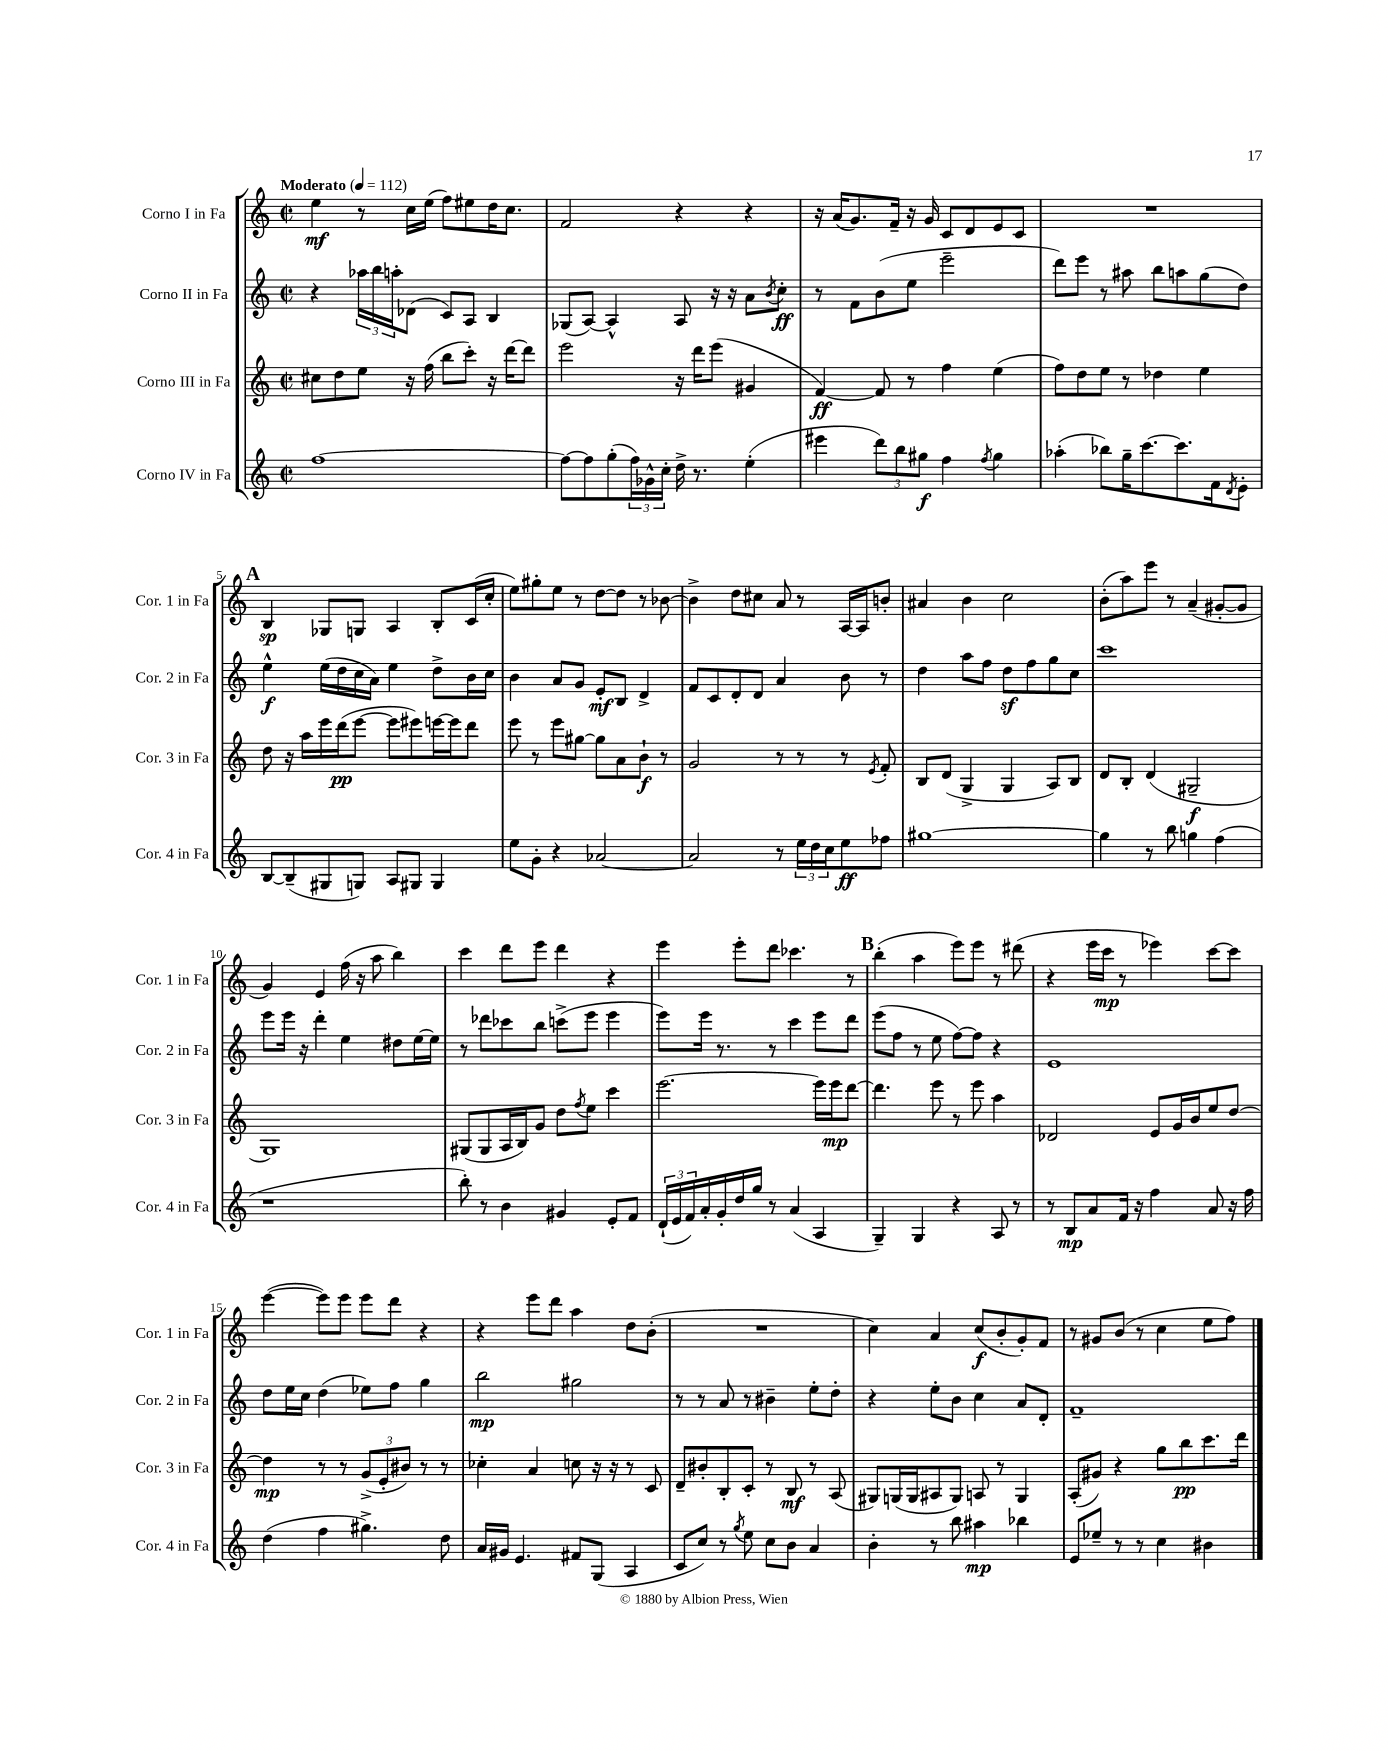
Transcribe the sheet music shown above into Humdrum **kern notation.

**kern	**dynam	**kern	**dynam	**kern	**dynam	**kern	**dynam
*part4	*part4	*part3	*part3	*part2	*part2	*part1	*part1
*staff4	*staff4	*staff3	*staff3	*staff2	*staff2	*staff1	*staff1
*I"Corno IV in Fa	*	*I"Corno III in Fa	*	*I"Corno II in Fa	*	*I"Corno I in Fa	*
*I'Cor. 4 in Fa	*	*I'Cor. 3 in Fa	*	*I'Cor. 2 in Fa	*	*I'Cor. 1 in Fa	*
*clefG2	*	*clefG2	*	*clefG2	*	*clefG2	*
*k[]	*	*k[]	*	*k[]	*	*k[]	*
*M2/2	*	*M2/2	*	*M2/2	*	*M2/2	*
*met(c|)	*	*met(c|)	*	*met(c|)	*	*met(c|)	*
*MM112	*	*MM112	*	*MM112	*	*MM112	*
=1	=1	=1	=1	=1	=1	=1	=1
!	!	!	!	!	!	!LO:TX:a:B:t=Moderato	!
[1ff	.	8cc#X\L	.	4r	.	4ee\	mf
.	.	8dd\	.	.	.	.	.
.	.	8ee\J	.	24aa-X\LL	.	8r	.
.	.	.	.	24bb\	.	.	.
.	.	.	.	24aan'\J	.	.	.
.	.	16r	.	(8d-X\J	.	16cc\LL	.
.	.	(16ff\	.	.	.	(16ee\JJ	.
.	.	8bb\L	.	8c/L)	.	8ff\L)	.
.	.	8ccc'\J)	.	8A/J	.	8ee#X\	.
.	.	16r	.	4B/	.	16dd\K	.
.	.	[16ddd\KL	.	.	.	8.cc\J	.
.	.	8ddd\J]	.	.	.	.	.
=2	=2	=2	=2	=2	=2	=2	=2
8ff\L_	.	2eee\	.	(8G-X/L	.	2f/	.
8ff\]	.	.	.	[8A/J)	.	.	.
(8gg'\	.	.	.	4A^^/]	.	.	.
24ff\L)	.	.	.	.	.	.	.
24g-X^^\	.	.	.	.	.	.	.
24cc'\JJ	.	.	.	.	.	.	.
16dd^\	.	16r	.	8A/	.	4r	.
8.r	.	16ddd\KL	.	.	.	.	.
.	.	(8eee\J	.	16r	.	.	.
.	.	.	.	16r	.	.	.
(4ee'\	.	4g#X/	.	8a\L	.	4r	.
.	.	.	.	8qb/	.	.	.
.	.	.	.	8cc'\J	ff	.	.
=3	=3	=3	=3	=3	=3	=3	=3
4eee#X\	.	[4f/)	ff	8r	.	16r	.
.	.	.	.	.	.	(16a/KL	.
.	.	.	.	8f\L	.	8.g/)	.
12ddd\L)	.	8f/]	.	(8b\	.	.	.
.	.	.	.	.	.	16f~/Jk	.
12bb\	.	.	.	.	.	.	.
.	.	8r	.	8ee\J	.	16r	.
12gg#X\J	f	.	.	.	.	.	.
.	.	.	.	.	.	16g/	.
4ff\	.	4ff\	.	2eee~\	.	8c/L	.
.	.	.	.	.	.	8d/	.
8qff/	.	.	.	.	.	.	.
4gg#\	.	(4ee\	.	.	.	8e/	.
.	.	.	.	.	.	8c/J	.
=4	=4	=4	=4	=4	=4	=4	=4
(4aa-X'\	.	8ff\L)	.	8ddd\L)	.	1r	.
.	.	8dd\	.	8eee\J	.	.	.
8bb-X\L)	.	8ee\J	.	8r	.	.	.
16gg~\K	.	8r	.	8aa#X\	.	.	.
[8.ccc\	.	.	.	.	.	.	.
.	.	4dd-X\	.	8bb\L	.	.	.
8.ccc\]	.	.	.	8aan\	.	.	.
.	.	4ee\	.	(8gg\	.	.	.
16f\k	.	.	.	.	.	.	.
8qd/	.	.	.	.	.	.	.
8e'\J	.	.	.	8dd\J)	.	.	.
!!LO:LB:g=z
!!LO:REH:place=s1:t=A
=5	=5	=5	=5	=5	=5	=5	=5
[8B/L	.	8dd\	.	4ee^^\	f	4B/	sp
(8B~/]	.	16r	.	.	.	.	.
.	.	16aa\LL	.	.	.	.	.
8G#X/	.	16eee\	.	(16ee\LL	.	8G-X/L	.
.	.	(16ddd\J	pp	16dd\	.	.	.
8Gn/J)	.	[8eee\J	.	16cc\	.	8Gn/J	.
.	.	.	.	16a\JJ)	.	.	.
8A/L	.	8eee\L]	.	4ee\	.	4A/	.
8G#X/J	.	8eee#X\)	.	.	.	.	.
4G#/	.	[16eeen\L	.	8dd^\L	.	8B'/L	.
.	.	16eee\J]	.	.	.	.	.
.	.	8ddd\J	.	16b\L	.	(16c/L	.
.	.	.	.	16cc\JJ	.	16cc'/JJ	.
=6	=6	=6	=6	=6	=6	=6	=6
8ee\L	.	8eee\	.	4b\	.	8ee\L)	.
8g'\J	.	8r	.	.	.	8gg#X'\	.
4r	.	8eee\L	.	8a/L	.	8ee\J	.
.	.	[8gg#X\J	.	8g/J	.	8r	.
[2a-X/	.	8gg#\L]	.	8e'/L	mf	[8dd\L	.
.	.	8a\	.	8B/J	.	8dd\J]	.
.	.	8b`\J	f	4d^/	.	8r	.
.	.	8r	.	.	.	[8b-X\	.
=7	=7	=7	=7	=7	=7	=7	=7
2a-/]	.	2g/	.	8f/L	.	4b-^\]	.
.	.	.	.	8c/	.	.	.
.	.	.	.	8d'/	.	8dd\L	.
.	.	.	.	8d/J	.	8cc#X\J	.
8r	.	8r	.	4a/	.	8a/	.
24ee\LL	.	8r	.	.	.	8r	.
24dd\	.	.	.	.	.	.	.
24cc\J	.	.	.	.	.	.	.
8ee\	ff	8r	.	8b\	.	[16A/LL	.
.	.	.	.	.	.	16A/J]	.
.	.	8qe/	.	.	.	.	.
8ff-X\J	.	8f'/	.	8r	.	8bn'/J	.
=8	=8	=8	=8	=8	=8	=8	=8
[1gg#X	.	8B/L	.	4dd\	.	4a#X/	.
.	.	(8d/J	.	.	.	.	.
.	.	4G^/	.	8aa\L	.	4b\	.
.	.	.	.	8ff\J	.	.	.
.	.	4G/	.	8ddz\L	.	2cc\	.
.	.	.	.	8ff\	.	.	.
.	.	8A/L)	.	8gg\	.	.	.
.	.	8B/J	.	8cc\J	.	.	.
=9	=9	=9	=9	=9	=9	=9	=9
4gg#\]	.	8d/L	.	1ccc	.	(8b'\L	.
.	.	8B'/J	.	.	.	8aa\)	.
8r	.	(4d/	.	.	.	8eee\J	.
8bb\	.	.	.	.	.	8r	.
4ggn\	.	2G#X~/	f	.	.	(4a~/	.
(4ff\	.	.	.	.	.	[8g#X'/L	.
.	.	.	.	.	.	8g#/J]	.
!!LO:LB:g=z
=10	=10	=10	=10	=10	=10	=10	=10
1r	.	1G)	.	8eee\L	.	4g/)	.
.	.	.	.	16eee\Jk	.	.	.
.	.	.	.	16r	.	.	.
.	.	.	.	4ddd'\	.	4e/	.
.	.	.	.	4ee\	.	(16ff\	.
.	.	.	.	.	.	16r	.
.	.	.	.	.	.	8aa\	.
.	.	.	.	8dd#X\L	.	4bb\)	.
.	.	.	.	[16ee\L	.	.	.
.	.	.	.	16ee\JJ]	.	.	.
=11	=11	=11	=11	=11	=11	=11	=11
8bb'\)	.	(8G#X/L	.	8r	.	4ccc\	.
8r	.	8G#/	.	8ddd-X\L	.	.	.
4b\	.	16A/L	.	8ccc-X\	.	8ddd\L	.
.	.	16B/J)	.	.	.	.	.
.	.	8g/J	.	8bb\J	.	8eee\J	.
4g#X/	.	8dd\L	.	(8cccn^\L	.	4ddd\	.
.	.	8qff/	.	.	.	.	.
.	.	8ee\J	.	8eee\J	.	.	.
8e'/L	.	4ccc\	.	4eee\	.	4r	.
8f/J	.	.	.	.	.	.	.
=12	=12	=12	=12	=12	=12	=12	=12
(24d`/LL	.	[2.eee\	.	8eee\L)	.	4eee\	.
24e/	.	.	.	.	.	.	.
24f/)	.	.	.	.	.	.	.
16a'/	.	.	.	16eee\Jk	.	.	.
16g'/	.	.	.	8.r	.	.	.
16dd/	.	.	.	.	.	8eee'\L	.
16gg/JJ	.	.	.	.	.	.	.
8r	.	.	.	8r	.	8ddd\J	.
(4a/	.	.	.	4ccc\	.	4.ccc-X\	.
4A/	.	16eee\LL]	.	8eee\L	.	.	.
.	.	16eee\J	mp	.	.	.	.
.	.	[8ddd\J	.	8ddd\J	.	8r	.
!!LO:REH:place=s1:t=B
=13	=13	=13	=13	=13	=13	=13	=13
4G~/)	.	4.ddd\]	.	(8eee\L	.	(4bb'\	.
.	.	.	.	8ff\J	.	.	.
4G/	.	.	.	8r	.	4aa\	.
.	.	8eee\	.	8ee\	.	.	.
4r	.	8r	.	[8ff\L)	.	8eee\L)	.
.	.	8eee\	.	8ff\J]	.	8eee\J	.
8A/	.	4aa\	.	4r	.	8r	.
8r	.	.	.	.	.	(8ddd#X\	.
=14	=14	=14	=14	=14	=14	=14	=14
8r	.	2d-X/	.	1e	.	4r	.
8B/L	mp	.	.	.	.	.	.
8a/	.	.	.	.	.	16eee\LL	.
.	.	.	.	.	.	16ccc\JJ	mp
16f/Jk	.	.	.	.	.	8r	.
16r	.	.	.	.	.	.	.
4ff\	.	8e/L	.	.	.	4eee-X\)	.
.	.	16g/L	.	.	.	.	.
.	.	16b/J	.	.	.	.	.
8a/	.	8ee/	.	.	.	[8ccc\L	.
16r	.	[8dd/J	.	.	.	8ccc\J]	.
16ff\	.	.	.	.	.	.	.
!!LO:LB:g=z
=15	=15	=15	=15	=15	=15	=15	=15
(4dd\	.	4dd\]	mp	8dd\L	.	([4eee\	.
.	.	.	.	16ee\L	.	.	.
.	.	.	.	16cc\JJ	.	.	.
4ff\	.	8r	.	(4dd\	.	8eee\L])	.
.	.	8r	.	.	.	8eee\J	.
4.gg#X^\)	.	(12g^/L	.	8ee-X\L)	.	8eee\L	.
.	.	12e'/	.	.	.	.	.
.	.	.	.	8ff\J	.	8ddd\J	.
.	.	12b#X/J)	.	.	.	.	.
.	.	8r	.	4gg\	.	4r	.
8dd\	.	8r	.	.	.	.	.
=16	=16	=16	=16	=16	=16	=16	=16
16a/LL	.	4cc-X'\	.	2bb\	mp	4r	.
16g#X/JJ	.	.	.	.	.	.	.
4.e/	.	.	.	.	.	.	.
.	.	4a/	.	.	.	8eee\L	.
.	.	.	.	.	.	8ddd\J	.
8f#X/L	.	8ccn\	.	2gg#X\	.	4aa\	.
(8G/J	.	16r	.	.	.	.	.
.	.	16r	.	.	.	.	.
4A/	.	8r	.	.	.	8dd\L	.
.	.	8c/	.	.	.	(8b'\J	.
=17	=17	=17	=17	=17	=17	=17	=17
8c/L	.	8d~/L	.	8r	.	1r	.
8cc/J)	.	8b#X'/	.	8r	.	.	.
8r	.	8B'/	.	8a/	.	.	.
8qgg/	.	.	.	.	.	.	.
8ee\	.	8c'/J	.	8r	.	.	.
8cc\L	.	8r	.	4b#X~\	.	.	.
8b\J	.	8B/	mf	.	.	.	.
4a/	.	8r	.	8ee'\L	.	.	.
.	.	(8A/	.	8dd'\J	.	.	.
=18	=18	=18	=18	=18	=18	=18	=18
4b'\	.	8G#X/L)	.	4r	.	4cc\)	.
.	.	(16Gn/L	.	.	.	.	.
.	.	16G/J	.	.	.	.	.
8r	.	8A#X/	.	8ee'\L	.	4a/	.
8bb\	.	8G/J)	.	8b\J	.	.	.
4aa#X\	mp	8An/	.	4cc\	.	(8cc/L	f
.	.	8r	.	.	.	8b'/	.
4bb-X\	.	4G/	.	8a/L	.	8g'/)	.
.	.	.	.	8d'/J	.	8f/J	.
=19	=19	=19	=19	=19	=19	=19	=19
8e/L	.	(8A'/L	.	1f~	.	8r	.
8ee-X~/J	.	8g#X/J)	.	.	.	8g#X/L	.
8r	.	4r	.	.	.	(8b/J	.
8r	.	.	.	.	.	8r	.
4cc\	.	8gg\L	.	.	.	4cc\	.
.	.	8bb\	pp	.	.	.	.
4b#X\	.	8.ccc\	.	.	.	8ee\L	.
.	.	.	.	.	.	8ff\J)	.
.	.	16ddd\Jk	.	.	.	.	.
==	==	==	==	==	==	==	==
*-	*-	*-	*-	*-	*-	*-	*-
